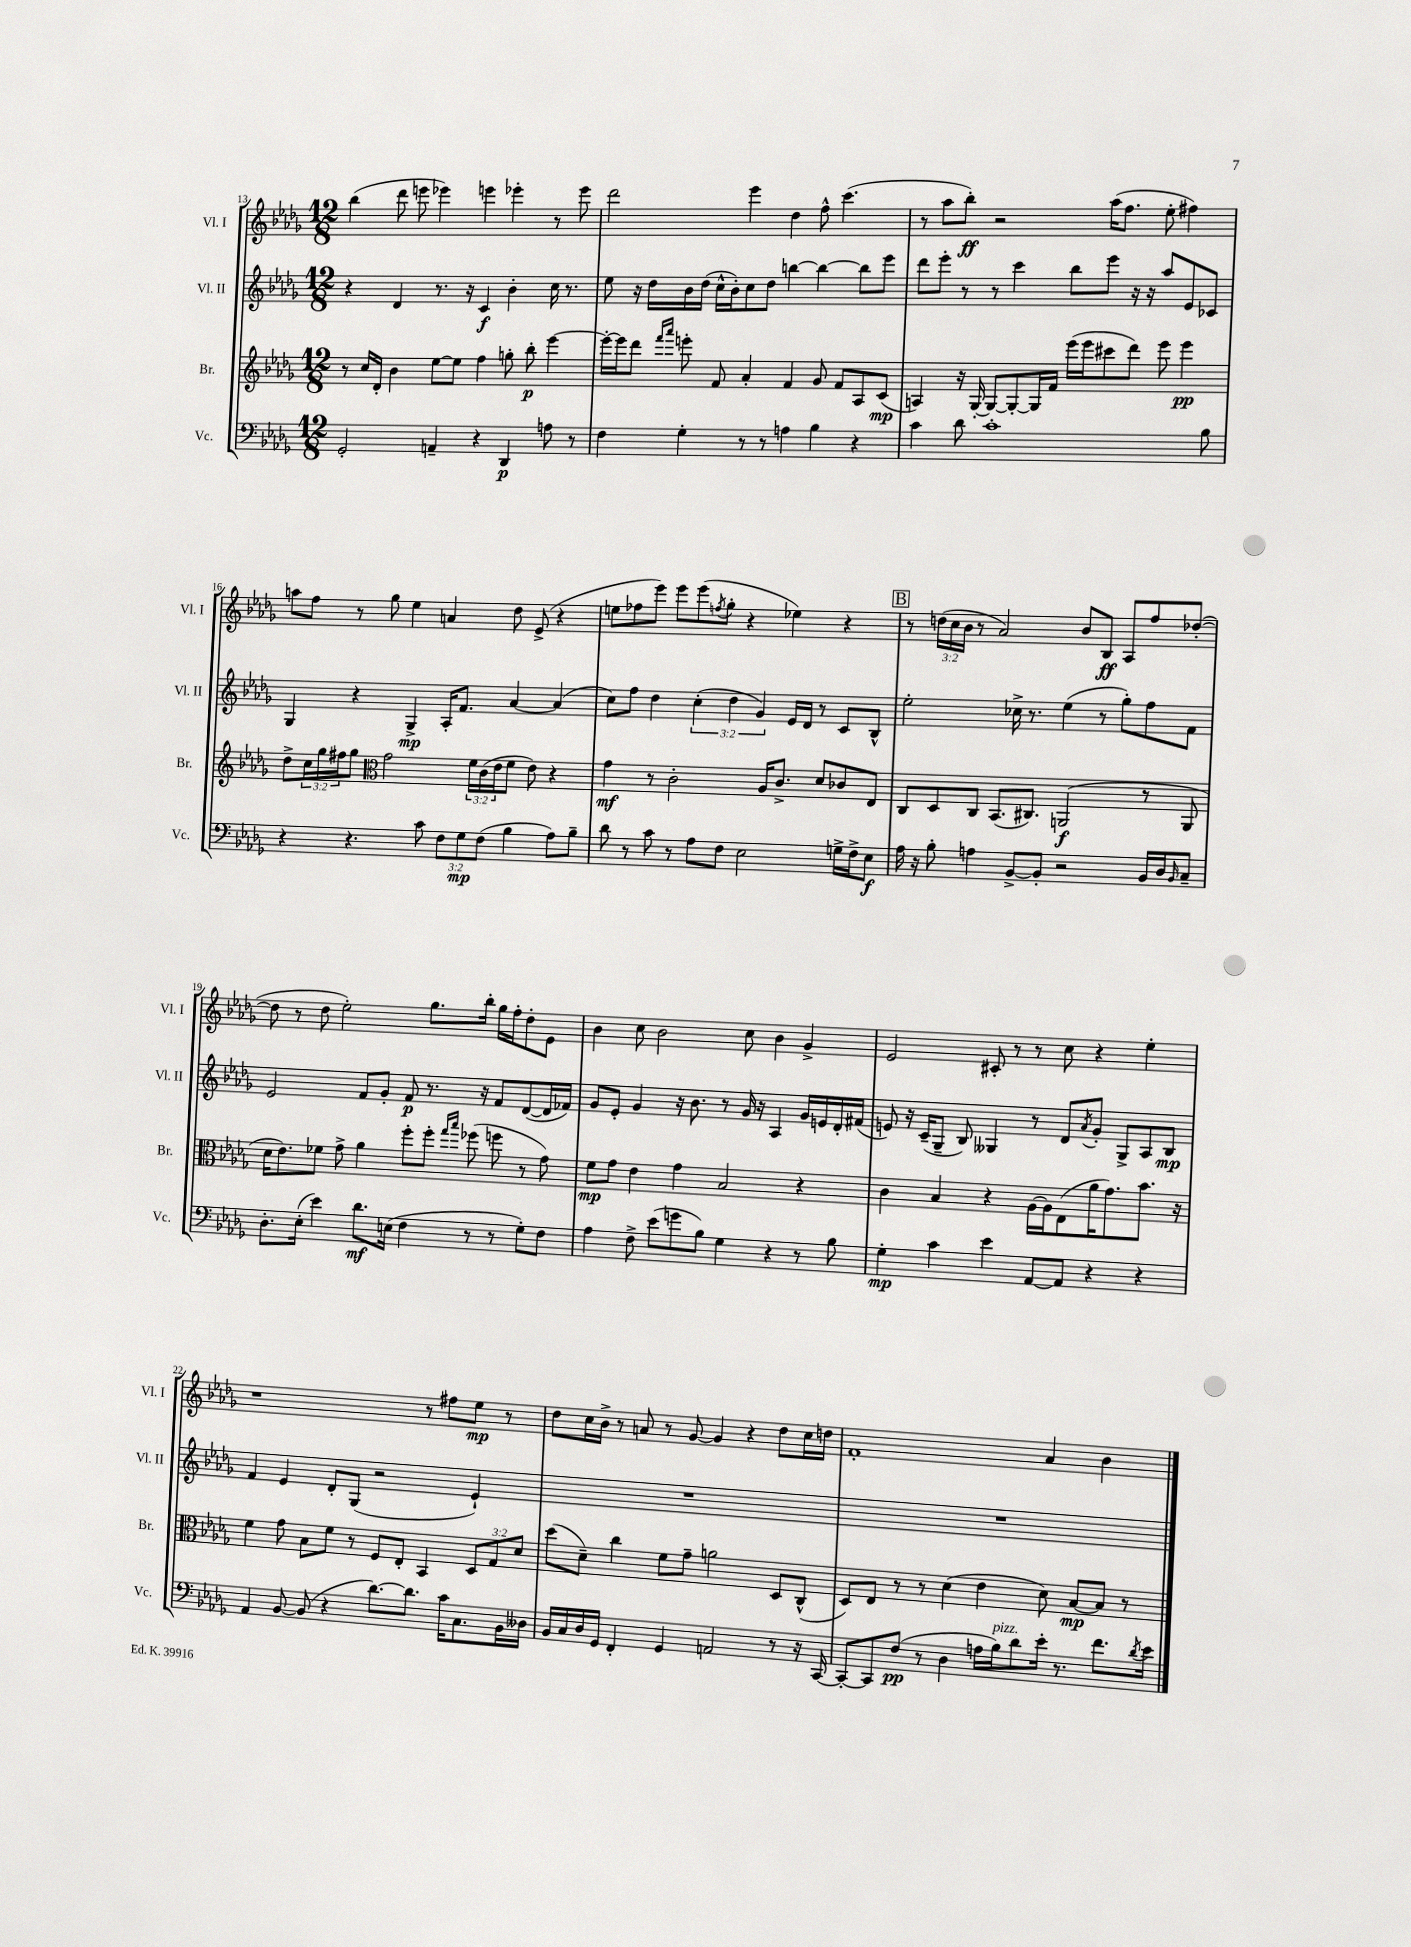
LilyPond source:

<<
\new StaffGroup <<
\new Staff = "s0" \with { instrumentName = "Vl. I" shortInstrumentName = "Vl. I" } {
    \clef treble \key des \major \numericTimeSignature \time 12/8 \override Staff.TupletNumber.text = #tuplet-number::calc-fraction-text
    bes''4( des'''8 e'''8 ees'''4) e'''4 ees'''4-. r8 ees'''8 |
    des'''2 ees'''4 des''4 f''8-^ c'''4.( |
    r8 aes''8 bes''8-.\ff) r2 aes''16( f''8. ees''8-. fis''4) |
    a''8 f''8 r8 ges''8 ees''4 a'4 des''8 ees'8->( r4 |
    e''8 fes''8 ees'''8) ees'''8 ees'''8( \acciaccatura { f''8 } ges''8-. r4 ees''4) r4 |
    \mark \markup { \box "B" } r8 \tuplet 3/2 { d''16( c''16 bes'16 } r8 aes'2) bes'8 bes8\ff aes8 f''8 des''8~-.( |
    des''8 r8 des''8 ees''2-.) ges''8. bes''16-. ges''16 f''16-. des''8-. ees'8 |
    bes'4 c''8 bes'2 c''8 bes'4 ges'4-> |
    ees'2 cis'8-. r8 r8 c''8 r4 ees''4-. |
    r1 r8 fis''8 ees''8\mp r8 |
    des''8 c''16 bes'16-> r8 a'8 r8 ges'8~ ges'4 r4 des''8 c''16 d''16 |
    f'1-. aes'4 bes'4 \bar "|." |
}
\new Staff = "s1" \with { instrumentName = "Vl. II" shortInstrumentName = "Vl. II" } {
    \clef treble \key des \major \numericTimeSignature \time 12/8 \override Staff.TupletNumber.text = #tuplet-number::calc-fraction-text
    r4 des'4 r8. r16 c'4\f bes'4-. c''16 r8. |
    ees''8 r16 des''16 bes'16 des''16( c''16-^ bes'16-.) c''8 des''8 b''4~ b''4~ b''8 ees'''8 |
    des'''8 ees'''8-. r8 r8 c'''4 bes''8 ees'''8 r16 r16 aes''8 ees'8 ces'8 |
    ges4 r4 ges4->\mp aes16-. f'8. aes'4~ aes'4( |
    c''8) f''8 des''4 \tuplet 3/2 { c''4-.( des''4 ges'4) } ees'16 des'16 r8 c'8 bes8-^ |
    \mark \markup { \box "B" } ees''2-. ces''16-> r8. ees''4( r8 ges''8-.) f''8 f'8 |
    ees'2 f'8 ges'8-. f'8\p r8. r16 f'8 des'8~( des'16 fes'16) |
    ges'8 ees'8-. ges'4 r16 bes'8. r8 ges'16 r16 aes4 ges'16 e'16 des'16-. fis'16( |
    e'8) r16 c'16--( ges8-- bes8) geses4 r8 des'8 \acciaccatura { aes'8 } ges'8-. geses8-> aes8 bes8\mp |
    f'4 ees'4 des'8-. ges8( r2 ees'4-!) |
    R1. |
    R1. \bar "|." |
}
\new Staff = "s2" \with { instrumentName = "Br." shortInstrumentName = "Br." } {
    \clef treble \key des \major \numericTimeSignature \time 12/8 \override Staff.TupletNumber.text = #tuplet-number::calc-fraction-text
    r8 c''16 des'16-. bes'4 ees''8~ ees''8 f''4 g''8-. bes''8-.\p ees'''4~ |
    ees'''16~-. ees'''16 des'''8 \grace { f'''16 aes'''16 } e'''8-. f'8 aes'4-. f'4 ges'8 f'8 aes8 c'8\mp( |
    a4) r16 ges16~-. ges8~ ges8~-. ges16 f'16 ees'''16( ees'''16 cis'''8 des'''8) ees'''8 ees'''4\pp |
    des''8-> \tuplet 3/2 { c''16 ges''16 fis''16 } ges''8 \clef alto ges'2 \tuplet 3/2 { f'16 c'16( ees'16 } f'8 ees'8) r4 |
    ges'4\mf r8 c'2-. aes16 c'8.-> des'8 ces'8 ees8 |
    \mark \markup { \box "B" } c8 des8 c8 bes,8.( cis8.) a,2\f( r8 a,8 |
    des'16 ees'8.) fes'8 ges'8-> aes'4 f''8-. f''8-. \grace { ges''16 bes''16 } fes''8( f''8 r8 ges'8) |
    f'8\mp ges'8 ees'4 ges'4 bes2 r4 |
    c'4 bes4 r4 aes16~ aes16 ees8( aes'16 ges'8.) bes'8. r16 |
    f'4 ges'8 bes8 f'8 r8 f8 ees8-. bes,4 \tuplet 3/2 { des8 ges8 des'8 } |
    des''8( des'8--) c''4 f'8 ges'8-- a'2 des8 c8-^( |
    des8) ees8 r8 r8 des'4( ees'4 des'8) bes8~\mp bes8 r8 \bar "|." |
}
\new Staff = "s3" \with { instrumentName = "Vc." shortInstrumentName = "Vc." } {
    \clef bass \key des \major \numericTimeSignature \time 12/8 \override Staff.TupletNumber.text = #tuplet-number::calc-fraction-text
    ges,2-. a,4-- r4 des,4\p a8 r8 |
    f4 ges4-. r8 r8 a4 bes4 r4 |
    c'4 des'8 c'1-. bes8 |
    r4 r4. c'8 \tuplet 3/2 { f8 ges8\mp f8( } bes4 aes8) bes8-- |
    des'8 r8 c'8 r8 aes8 f8 ees2 g16-> f16-> ees8\f |
    \mark \markup { \box "B" } aes16 r16 bes8-. a4 bes,8~-> bes,8-. r2 bes,16 des16 \grace { bes,16 } c8-- |
    des8.-. ees16-.( ees'4) des'8.\mf e16( f4 r8 r8 ges8-.) f8 |
    aes4 f8-> ees'8( g'8 bes8) ges4 r4 r8 bes8 |
    ges4-.\mp c'4 ees'4 aes,8~ aes,8 r4 r4 |
    aes,4 bes,8~ bes,8( r4 des'8.~) des'8. c'16 c8. bes,16 deses16 |
    bes,16 c16 des16 ges,16 f,4-. ges,4 a,2 r8 r16 c,16~ |
    c,8~-. c,8 f8\pp( r8 des4 a16 bes16^\markup { \italic "pizz." }) des'8 ees'16-. r8. f'8. \acciaccatura { des'8 } ees'16 \bar "|." |
}
>>
>>
\layout { \context { \Score currentBarNumber = #13 } }
